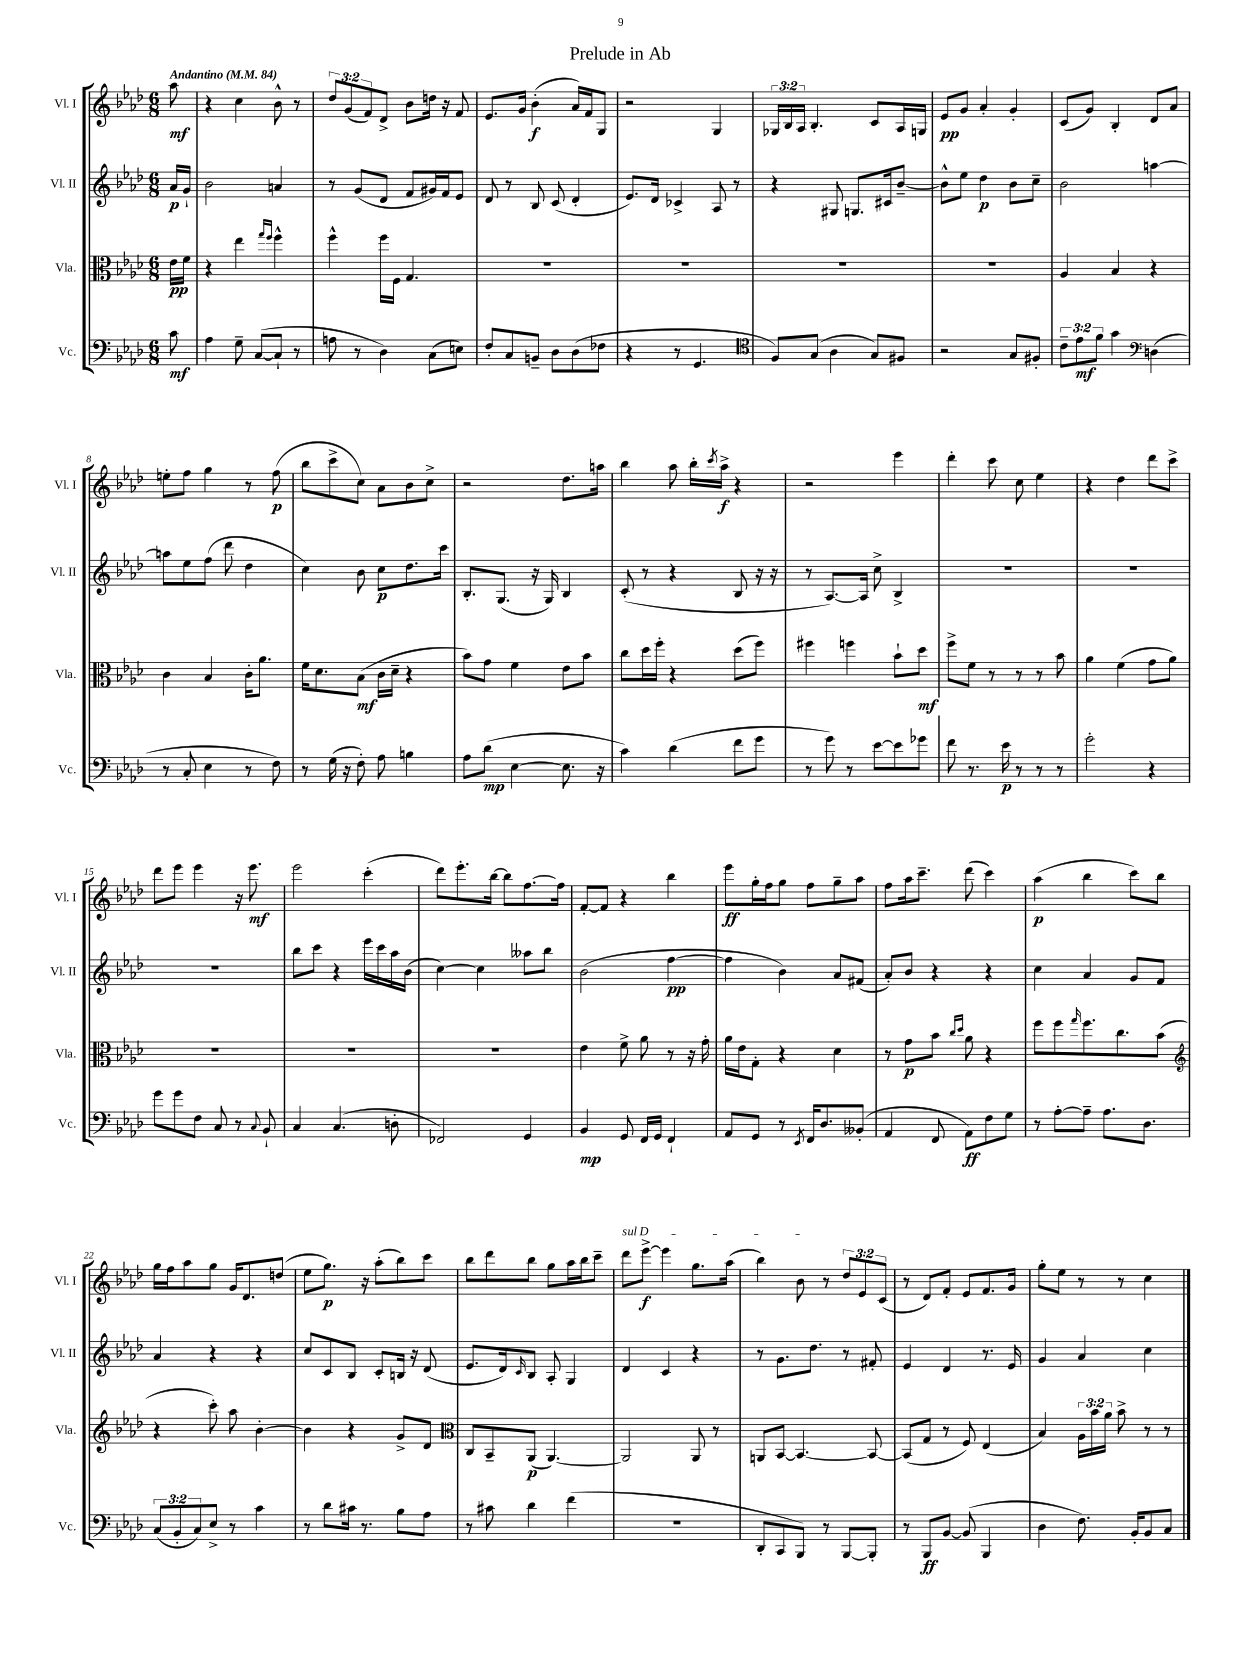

**kern	**dynam	**kern	**dynam	**kern	**dynam	**kern	**dynam
*part4	*part4	*part3	*part3	*part2	*part2	*part1	*part1
*staff4	*staff4	*staff3	*staff3	*staff2	*staff2	*staff1	*staff1
*I"Vc.	*	*I"Vla.	*	*I"Vl. II	*	*I"Vl. I	*
*I'Vc.	*	*I'Vla.	*	*I'Vl. II	*	*I'Vl. I	*
*clefF4	*	*clefC3	*	*clefG2	*	*clefG2	*
*k[b-e-a-d-]	*	*k[b-e-a-d-]	*	*k[b-e-a-d-]	*	*k[b-e-a-d-]	*
*M6/8	*	*M6/8	*	*M6/8	*	*M6/8	*
*MM84	*	*MM84	*	*MM84	*	*MM84	*
=	=	=	=	=	=	=	=
!	!	!	!	!	!	!LO:TX:a:B:t=Andantino	!
8c\	mf	16e-\LL	pp	16a-/LL	p	8aa-\	mf
.	.	16f\JJ	.	16g`/JJ	.	.	.
=1	=1	=1	=1	=1	=1	=1	=1
4A-\	.	4r	.	2b-\	.	4r	.
8G~\	.	4ee-\	.	.	.	4cc\	.
([8C/L	.	.	.	.	.	.	.
.	.	16qqgg/LL	.	.	.	.	.
.	.	16qqff/JJ	.	.	.	.	.
8C`/J]	.	4ff^^\	.	4an/	.	8b-^^\	.
8r	.	.	.	.	.	8r	.
=2	=2	=2	=2	=2	=2	=2	=2
8An\	.	4ff^^\	.	8r	.	12dd-/L	.
.	.	.	.	.	.	(12g/	.
8r	.	.	.	(8g/L	.	.	.
.	.	.	.	.	.	12f/)	.
4D-\)	.	16ff\LL	.	8d-/J	.	8d-^/J	.
.	.	16F\JJ	.	.	.	.	.
.	.	4.G/	.	8f/L	.	8b-\L	.
(8C\L	.	.	.	16g#X/L)	.	16ddn\Jk	.
.	.	.	.	16f/J	.	16r	.
8En\J)	.	.	.	8e-/J	.	8f/	.
=3	=3	=3	=3	=3	=3	=3	=3
8F'/L	.	2.r	.	8d-/	.	8.e-/L	.
8C/	.	.	.	8r	.	.	.
.	.	.	.	.	.	16g/Jk	.
8BBn~/J	.	.	.	8B-/	.	(4b-'\	f
8D-\L	.	.	.	(8c/	.	.	.
(8D-\	.	.	.	4d-'/	.	16a-/LL)	.
.	.	.	.	.	.	16f/J	.
8F-X\J	.	.	.	.	.	8G/J	.
=4	=4	=4	=4	=4	=4	=4	=4
4r	.	2.r	.	8.e-/L)	.	2r	.
.	.	.	.	16d-/Jk	.	.	.
8r	.	.	.	4c-X^/	.	.	.
4.GG/	.	.	.	.	.	.	.
.	.	.	.	8A-/	.	4G/	.
.	.	.	.	8r	.	.	.
=5	=5	=5	=5	=5	=5	=5	=5
*clefC4	*	*	*	*	*	*	*
8F/L)	.	2.r	.	4r	.	24G-X/LL	.
.	.	.	.	.	.	24B-/	.
.	.	.	.	.	.	24A-/JJ	.
(8G/J	.	.	.	.	.	4.B-'/	.
4A-\	.	.	.	8G#X/	.	.	.
.	.	.	.	8.Gn/L	.	.	.
8G/L)	.	.	.	.	.	8c/L	.
.	.	.	.	16c#X/k	.	.	.
8F#X/J	.	.	.	[8b-~/J	.	16A-/L	.
.	.	.	.	.	.	16Gn/JJ	.
=6	=6	=6	=6	=6	=6	=6	=6
2r	.	2.r	.	8b-^^\L]	.	8e-/L	pp
.	.	.	.	8ee-\J	.	8g/J	.
.	.	.	.	4dd-\	p	4a-'/	.
8G/L	.	.	.	8b-\L	.	4g'/	.
8F#X'/J	.	.	.	8cc~\J	.	.	.
=7	=7	=7	=7	=7	=7	=7	=7
12c~\L	.	4A-/	.	2b-\	.	(8c/L	.
12e-\	mf	.	.	.	.	.	.
.	.	.	.	.	.	8g/J)	.
12f\J	.	.	.	.	.	.	.
4g\	.	4B-/	.	.	.	4B-'/	.
*clefF4	*	*	*	*	*	*	*
(4Dn\	.	4r	.	[4aan\	.	8d-/L	.
.	.	.	.	.	.	8a-/J	.
!!LO:LB:g=z
=8	=8	=8	=8	=8	=8	=8	=8
8r	.	4c\	.	8aan\L]	.	8een'\L	.
8C'/	.	.	.	8ee-\	.	8ff\J	.
4E-\	.	4B-/	.	(8ff\J	.	4gg\	.
.	.	.	.	8ddd-\	.	.	.
8r	.	16c'\KL	.	4dd-\	.	8r	.
.	.	8.a-\J	.	.	.	.	.
8F\)	.	.	.	.	.	(8ff\	p
=9	=9	=9	=9	=9	=9	=9	=9
8r	.	16f\KL	.	4cc\)	.	8bb-\L	.
.	.	8.d-\	.	.	.	.	.
(16G\	.	.	.	.	.	8ccc^\	.
16r	.	.	.	.	.	.	.
8F'\)	.	(8B-\J	mf	8b-\	.	8cc\J)	.
8A-\	.	16c\LL	.	8cc\L	p	8a-\L	.
.	.	16d-~\JJ	.	.	.	.	.
4Bn\	.	4r	.	8.dd-\	.	8b-\	.
.	.	.	.	.	.	8cc^\J	.
.	.	.	.	16ccc\Jk	.	.	.
=10	=10	=10	=10	=10	=10	=10	=10
8A-\L	.	8b-\L)	.	8.B-'/L	.	2r	.
(8d-\J	mp	8g\J	.	.	.	.	.
.	.	.	.	(8.G/J	.	.	.
[4E-\	.	4f\	.	.	.	.	.
.	.	.	.	16r	.	.	.
.	.	.	.	16G/)	.	.	.
8.E-\]	.	8e-\L	.	4B-/	.	8.dd-\L	.
.	.	8b-\J	.	.	.	.	.
16r	.	.	.	.	.	16aan\Jk	.
=11	=11	=11	=11	=11	=11	=11	=11
4c\)	.	8cc\L	.	(8c'/	.	4bb-\	.
.	.	16dd-\L	.	8r	.	.	.
.	.	16ff'\JJ	.	.	.	.	.
(4d-\	.	4r	.	4r	.	8aa-\	.
.	.	.	.	.	.	16bb-'\LL	.
.	.	.	.	.	.	8qccc/	.
.	.	.	.	.	.	16aa-^\JJ	f
8f\L	.	(8dd-\L	.	8B-/	.	4r	.
8g\J	.	8ff\J)	.	16r	.	.	.
.	.	.	.	16r	.	.	.
=12	=12	=12	=12	=12	=12	=12	=12
8r	.	4ff#X\	.	8r	.	2r	.
8g\)	.	.	.	[8.A-/L)	.	.	.
8r	.	4ffn\	.	.	.	.	.
.	.	.	.	16A-/Jk]	.	.	.
[8e-\L	.	.	.	8cc^\	.	.	.
8e-\]	.	8b-`\L	.	4B-^/	.	4eee-\	.
8g-X\J	.	8dd-\J	mf	.	.	.	.
=13	=13	=13	=13	=13	=13	=13	=13
8f\	.	8ff^\L	.	2.r	.	4ddd-'\	.
8.r	.	8f\J	.	.	.	.	.
.	.	8r	.	.	.	8ccc\	.
16e-\	p	.	.	.	.	.	.
8r	.	8r	.	.	.	8cc\	.
8r	.	8r	.	.	.	4ee-\	.
8r	.	8b-\	.	.	.	.	.
=14	=14	=14	=14	=14	=14	=14	=14
2g'\	.	4a-\	.	2.r	.	4r	.
.	.	(4f\	.	.	.	4dd-\	.
4r	.	8g\L	.	.	.	8ddd-\L	.
.	.	8a-\J)	.	.	.	8ccc^\J	.
!!LO:LB:g=z
=15	=15	=15	=15	=15	=15	=15	=15
8g\L	.	2.r	.	2.r	.	8ddd-\L	.
8g\	.	.	.	.	.	8eee-\J	.
8F\J	.	.	.	.	.	4eee-\	.
8C/	.	.	.	.	.	.	.
8r	.	.	.	.	.	16r	.
.	.	.	.	.	.	8.eee-\	mf
8qqC/	.	.	.	.	.	.	.
8BB-`/	.	.	.	.	.	.	.
=16	=16	=16	=16	=16	=16	=16	=16
4C/	.	2.r	.	8bb-\L	.	2eee-\	.
.	.	.	.	8ccc\J	.	.	.
(4.C/	.	.	.	4r	.	.	.
.	.	.	.	16eee-\LL	.	(4ccc'\	.
.	.	.	.	16ccc\	.	.	.
8Dn'\	.	.	.	16aa-\	.	.	.
.	.	.	.	(16b-\JJ	.	.	.
=17	=17	=17	=17	=17	=17	=17	=17
2FF-X/)	.	2.r	.	[4cc\)	.	8ddd-\L)	.
.	.	.	.	.	.	8.eee-'\	.
.	.	.	.	4cc\]	.	.	.
.	.	.	.	.	.	[16bb-\Jk	.
.	.	.	.	.	.	8bb-\L]	.
4GG/	.	.	.	8aa--X\L	.	[8.ff\	.
.	.	.	.	8bb-\J	.	.	.
.	.	.	.	.	.	16ff\Jk]	.
=18	=18	=18	=18	=18	=18	=18	=18
4BB-/	mp	4e-\	.	(2b-\	.	[8f'/L	.
.	.	.	.	.	.	8f/J]	.
8GG/	.	8f^\	.	.	.	4r	.
16FF/LL	.	8a-\	.	.	.	.	.
16GG/JJ	.	.	.	.	.	.	.
4FF`/	.	8r	.	[4ff\	pp	4bb-\	.
.	.	16r	.	.	.	.	.
.	.	16g'\	.	.	.	.	.
=19	=19	=19	=19	=19	=19	=19	=19
8AA-/L	.	16a-\LL	.	4ff\]	.	8eee-\L	ff
.	.	16e-\J	.	.	.	.	.
8GG/J	.	8G'\J	.	.	.	16gg'\L	.
.	.	.	.	.	.	16ff\J	.
8r	.	4r	.	4b-\)	.	8gg\J	.
8qEE-/	.	.	.	.	.	.	.
16FF/KL	.	.	.	.	.	8ff\L	.
8.D-/	.	.	.	.	.	.	.
.	.	4d-\	.	8a-/L	.	8gg~\	.
(8BB--X'/J	.	.	.	(8f#X/J	.	8aa-\J	.
=20	=20	=20	=20	=20	=20	=20	=20
4AA-/	.	8r	.	8a-'/L)	.	8ff\L	.
.	.	8g\L	p	8b-/J	.	16aa-\k	.
.	.	.	.	.	.	8.ccc~\J	.
8FF/	.	8b-\J	.	4r	.	.	.
.	.	16qqcc/LL	.	.	.	.	.
.	.	16qqdd-/JJ	.	.	.	.	.
8AA-\L)	ff	8a-\	.	.	.	(8ddd-\	.
8F\	.	4r	.	4r	.	4ccc\)	.
8G\J	.	.	.	.	.	.	.
=21	=21	=21	=21	=21	=21	=21	=21
8r	.	8ff\L	.	4cc\	.	(4aa-\	p
[8A-'\L	.	8ff\	.	.	.	.	.
.	.	16qqgg/	.	.	.	.	.
8A-~\J]	.	8.ff\	.	4a-/	.	4bb-\	.
8.A-\L	.	.	.	.	.	.	.
.	.	8.cc\	.	.	.	.	.
.	.	.	.	8g/L	.	8ccc\L)	.
8.D-\J	.	.	.	.	.	.	.
.	.	(8b-\J	.	8f/J	.	8bb-\J	.
!!LO:LB:g=z
=22	=22	=22	=22	=22	=22	=22	=22
*	*	*clefG2	*	*	*	*	*
(12C/L	.	4r	.	4a-/	.	16gg\LL	.
.	.	.	.	.	.	16ff\J	.
12BB-'/	.	.	.	.	.	.	.
.	.	.	.	.	.	8aa-\	.
12C/)	.	.	.	.	.	.	.
8E-^/J	.	8ccc'\)	.	4r	.	8gg\J	.
8r	.	8aa-\	.	.	.	16g/KL	.
.	.	.	.	.	.	8.d-/	.
4c\	.	[4b-'\	.	4r	.	.	.
.	.	.	.	.	.	(8ddn/J	.
=23	=23	=23	=23	=23	=23	=23	=23
8r	.	4b-\]	.	8cc/L	.	8ee-\L	.
8d-\L	.	.	.	8c/	.	8.gg\J)	p
16c#X\Jk	.	4r	.	8B-/J	.	.	.
8.r	.	.	.	.	.	16r	.
.	.	.	.	8c'/L	.	(8aa-'\L	.
8B-\L	.	8g^/L	.	16Bn/Jk	.	8bb-\)	.
.	.	.	.	16r	.	.	.
8A-\J	.	8d-/J	.	(8d-/	.	8ccc\J	.
=24	=24	=24	=24	=24	=24	=24	=24
*	*	*clefC3	*	*	*	*	*
8r	.	8C/L	.	8.e-/L	.	8bb-\L	.
8c#X\	.	8BB-~/	.	.	.	8ddd-\	.
.	.	.	.	16d-/k)	.	.	.
.	.	.	.	16qqc/	.	.	.
4d-\	.	(8AA-/J	p	8B-/J	.	8bb-\J	.
.	.	[4.AA-/)	.	8A-'/	.	8gg\L	.
(4f\	.	.	.	4G/	.	16aa-\L	.
.	.	.	.	.	.	16bb-\J	.
.	.	.	.	.	.	8ccc~\J	.
=25	=25	=25	=25	=25	=25	=25	=25
!	!	!	!	!	!	!LO:TX:a:i:t=sul D	!
2.r	.	2AA-/]	.	4d-/	.	8ddd-\L	.
.	.	.	.	.	.	[8eee-^\J	f
.	.	.	.	4c/	.	4eee-\]	.
.	.	8AA-/	.	4r	.	8.gg\L	.
.	.	8r	.	.	.	.	.
.	.	.	.	.	.	(16aa-\Jk	.
=26	=26	=26	=26	=26	=26	=26	=26
8DD-'/L	.	8AAn/L	.	8r	.	4bb-\)	.
8CC/	.	[8BB-/J	.	8.g\L	.	.	.
8BBB-/J)	.	4.BB-/_	.	.	.	8b-\	.
.	.	.	.	8.dd-\J	.	.	.
8r	.	.	.	.	.	8r	.
[8BBB-/L	.	.	.	8r	.	12dd-/L	.
.	.	.	.	.	.	12e-/	.
8BBB-'/J]	.	8BB-/_	.	8f#X'/	.	.	.
.	.	.	.	.	.	(12c/J	.
=27	=27	=27	=27	=27	=27	=27	=27
8r	.	(8BB-/L]	.	4e-/	.	8r	.
8BBB-/L	ff	8G/J	.	.	.	8d-/L)	.
[8BB-/J	.	8r	.	4d-/	.	8f'/J	.
(8BB-/]	.	8F/)	.	.	.	8e-/L	.
4BBB-/	.	(4E-/	.	8.r	.	8.f/	.
.	.	.	.	16e-/	.	16g/Jk	.
=28	=28	=28	=28	=28	=28	=28	=28
4D-\	.	4B-/)	.	4g/	.	8gg'\L	.
.	.	.	.	.	.	8ee-\J	.
8.F\)	.	24A-\LL	.	4a-/	.	8r	.
.	.	24b-\	.	.	.	.	.
.	.	24a-\JJ	.	.	.	.	.
.	.	8b-^\	.	.	.	8r	.
16BB-'/KL	.	.	.	.	.	.	.
8BB-/	.	8r	.	4cc\	.	4cc\	.
8C/J	.	8r	.	.	.	.	.
==	==	==	==	==	==	==	==
*-	*-	*-	*-	*-	*-	*-	*-
